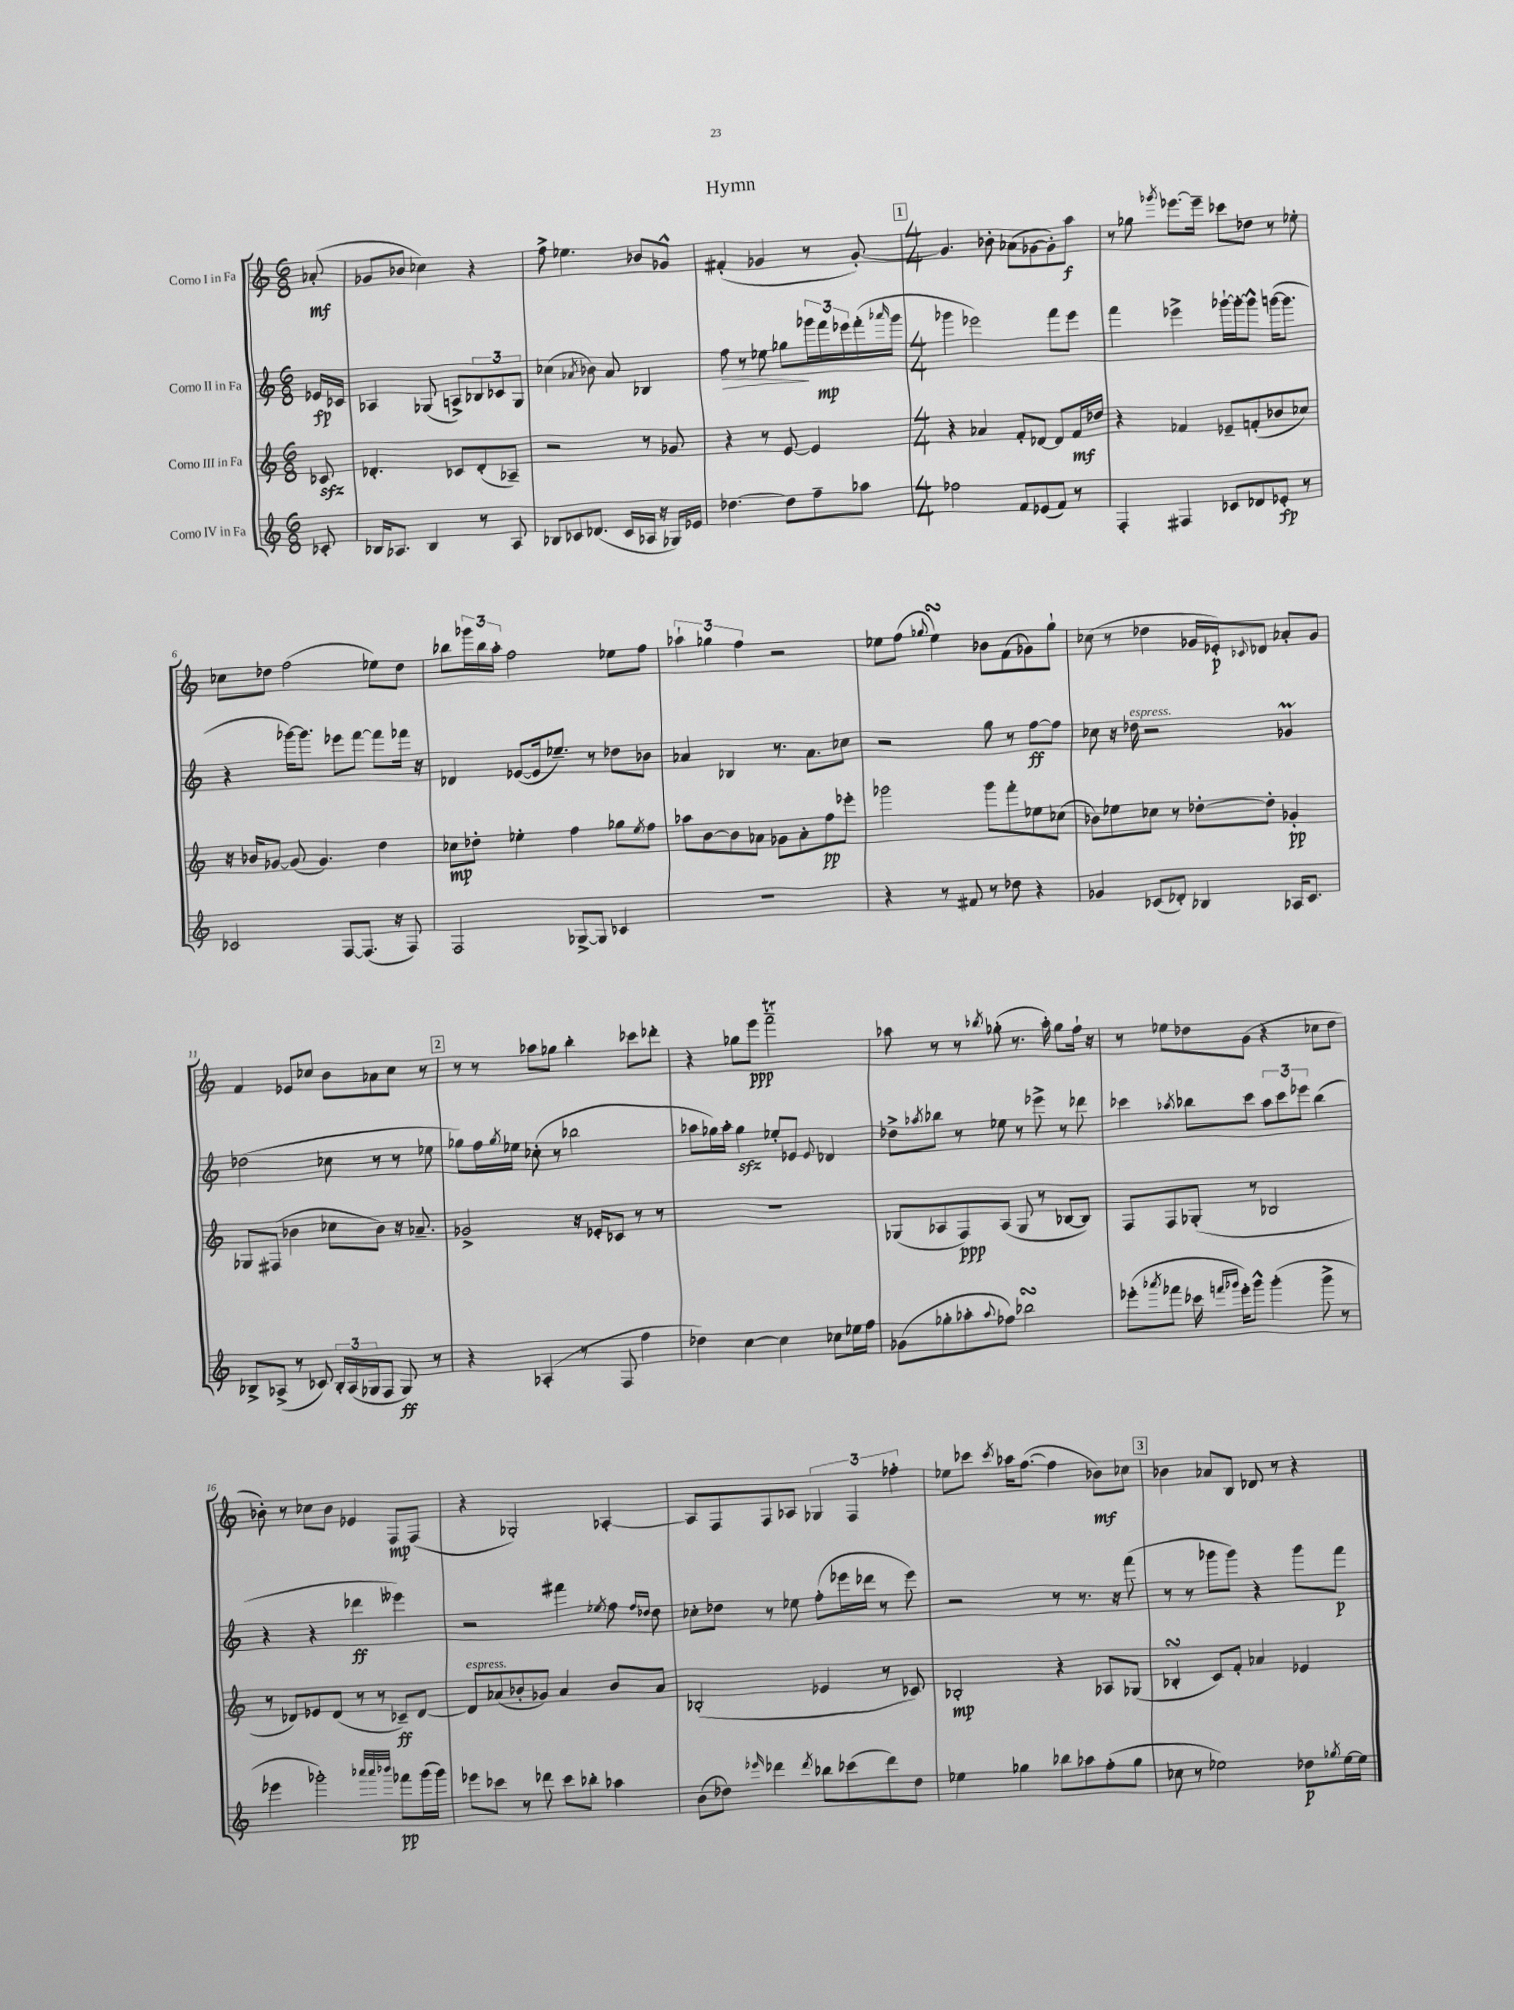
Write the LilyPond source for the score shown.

\header { title = "Hymn" }
<<
\new StaffGroup <<
\new Staff = "s0" \with { instrumentName = "Corno I in Fa" } {
    \clef treble \key c \major \numericTimeSignature \time 6/8 \partial 8
    aes'8-.\mf( |
    ges'8 bes'8 ces''4) r4 |
    f''8-> ees''4. bes'8 ges'8-^ |
    fis'4-.( ges'4 r8 ges'8~-.) |
    \mark \markup { \box "1" } \numericTimeSignature \time 4/4 ges'4. bes'8-. aes'8( ges'8~ ges'8-.) a''8\f |
    r8 ges''8 \acciaccatura { ges'''8 } ees'''8.~ ees'''16-- ces'''8 des''8 r8 ees''8-. |
    ces''8 des''8 f''2( ees''8) des''8 |
    bes''8 \tuplet 3/2 { ges'''16 bes''16 a''16-. } f''2 ees''8 f''8 |
    \tuplet 3/2 { aes''4-! ges''4 f''4 } r2 |
    ees''8 f''8( \appoggiatura { ges''8 } ees''4\turn) bes'8 f'8( ges'8) ges''8-! |
    ces''8( r8 des''4 ges'16 ees'16-.\p) \appoggiatura { ces'8 } des'8 aes'8-. ges'8 |
    f'4 ees'8 ces''8 b'8 aes'8 ces''8 r8 |
    \mark \markup { \box "2" } r8 r8 aes''8 ges''8 b''4-. ces'''8 des'''8-. |
    r4 ges''8 e'''8\ppp f'''2--\trill |
    aes''8 r8 r8 \acciaccatura { bes''8 } ges''8-.( r8. aes''16-.) ges''8 f''16-! r16 |
    r8 ees''8 des''8 g'8( r4 ces''8 des''8 |
    bes'8-.) r8 ces''8 bes'8 ees'4 f8\mp f8( |
    r4 ges2-.) aes4~-. |
    aes8 f8 f8 aes8 \tuplet 3/2 { ges4 f4 fes''4-. } |
    ees''8 ces'''8 \acciaccatura { ces'''8 } aes''16 f''8.~( f''4 bes'8\mf) ces''8 |
    \mark \markup { \box "3" } bes'4 aes'8 b8 des'8 r8 r4 \bar "|." |
}
\new Staff = "s1" \with { instrumentName = "Corno II in Fa" } {
    \clef treble \key c \major \numericTimeSignature \time 6/8 \partial 8
    ees'16\fp ces'16 |
    aes4 ges8( a8->) \tuplet 3/2 { bes8 ces'8 ges8 } |
    ces''4( \acciaccatura { aes'8 } bes'8) aes'8 bes4 |
    f''8\> r8 ees''8 ges''8\! \tuplet 3/2 { ges'''16 f'''16\mp ees'''16 } f'''16-.( \grace { aes'''16 } ges'''16 |
    \mark \markup { \box "1" } \numericTimeSignature \time 4/4 ges'''4 ees'''2) f'''8 ees'''8 |
    f'''4 ees'''4-> ges'''16~-! ges'''16~-. ges'''8-^ g'''16~( g'''8. |
    r4 ges'''16~) ges'''8. ees'''8 f'''8~ f'''8 fes'''16 r16 |
    des'4 ees'8~( ees'16 ees''8.--) r8 des''8 bes'8 |
    aes'4 bes4 r8. aes'8. ces''8 |
    r2 g''8 r8 f''8~\ff f''8 |
    ces''8 r16 des''16^\markup { \italic "espress." } r2 ges'4\prall |
    des''2( ces''8 r8 r8 ees''8 |
    \mark \markup { \box "2" } ges''8) f''16 \acciaccatura { ges''8 } ees''16 ces''8-.( r8 bes''2 |
    aes''8 ges''16) aes''16-. ges''4\sfz ees''8-. ees'8 \appoggiatura { ees'8 } des'4 |
    des''8-> \acciaccatura { aes''8 } bes''8 r8 ees''8 r8 ees'''8-> r8 des'''8 |
    ces'''4 \acciaccatura { aes''8 } bes''8 ces'''8 \tuplet 3/2 { aes''8 ces'''8 ees'''8 } bes''4( |
    r4 r4 des'''4\ff eeses'''4) |
    r2 fis'''4 \acciaccatura { ees''8 } f''8 \grace { f''16 des''16 } des''8 |
    ces''8-. des''8 r8 ees''8 f''8-.( ees'''16 des'''16 r8 ees'''8) |
    r2 r8 r8. r16 f'''8( |
    \mark \markup { \box "3" } r8 r8 ges'''8 ges'''8) r4 ges'''8 f'''8\p \bar "|." |
}
\new Staff = "s2" \with { instrumentName = "Corno III in Fa" } {
    \clef treble \key c \major \numericTimeSignature \time 6/8 \partial 8
    ces'8\sfz |
    des'4.-. ces'8 des'8-.( aes8--) |
    r2 r8 ges'8 |
    r4 r8 e'8~ e'4 |
    \mark \markup { \box "1" } \numericTimeSignature \time 4/4 r4 aes'4 f'8-. des'8~ des'8 f'16\mf des''16 |
    r4 fes'4 ees'8-- f'8-.( bes'8 ces''8) |
    r16 bes'16 ges'8~ ges'8( ges'4.) d''4 |
    ces''8\mp des''8-. ees''4-. f''4 ges''8 \acciaccatura { ees''8 } f''8 |
    aes''8 b'8~ b'8 aes'8 ges'8 aes'8-. f''8\pp ees'''8-. |
    ges'''2 ges'''8 f'''8-. ees''8 ces''8( |
    bes'8) ees''8 ces''8 r8 des''8~-. des''8-. ges'4-.\pp |
    ges8 fis8( bes'4 ces''8 bes'8) r16 aes'8.-- |
    \mark \markup { \box "2" } ges'2-> r16 ees'16-. ces'8 r8 r8 |
    R1 |
    ges8( aes8 f8\ppp) aes8( ges8 r8 bes8~ bes8) |
    f8 f8 ges8-.( r8 bes2 |
    r8 des'8) ees'8 des'8( r8 r8 ces'8--\ff) des'8~ |
    des'8^\markup { \italic "espress." } aes'8( bes'8-. ges'8) aes'4 bes'8 aes'8 |
    bes2-.( ees'4 r8 ces'8) |
    bes2-.\mp r4 aes8 ges8( |
    \mark \markup { \box "3" } bes4-.\turn c'8) f'8-. aes'4 ees'4 \bar "|." |
}
\new Staff = "s3" \with { instrumentName = "Corno IV in Fa" } {
    \clef treble \key c \major \numericTimeSignature \time 6/8 \partial 8
    ces'8-. |
    bes16 aes8. bes4 r8 aes8 |
    bes8 ces'8 des'8.( ces'16 aes16 r16 ges16) ees'16 |
    des''4.~ des''8 f''8-- aes''8 |
    \mark \markup { \box "1" } \numericTimeSignature \time 4/4 fes''2 f'8 ees'8( f'8) r8 |
    f4-. fis4 ces'8 des'8 ees'8-.\fp r8 |
    ces'2 f8~ f8.( r16 f8) |
    f2 ges8~-> ges8 ces'4 |
    R1 |
    r4 r8 fis'8 r8 des''8 r4 |
    ges'4 ces'8( des'8-.) bes4 aes16 ces'8. |
    bes8-> aes8->( r8 ces'8) \tuplet 3/2 { bes16-. aes16( ges16 } f8 ges8\ff) r8 |
    \mark \markup { \box "2" } r4 aes4-.( r8 f8 f''4 |
    des''4) c''4~ c''4 ces''8 ees''16 f''16 |
    ges'8( ges''8-. aes''8-. \appoggiatura { aes''8 } fes''8) bes''2\turn |
    ees'''8-.( \acciaccatura { aes'''8 } fes'''8 ces'''16 \grace { f'''16 ges'''16 } ees'''16-.) ges'''8-^ ges'''4-.( ges'''8-> r8 |
    ees'''4 ges'''2-.) \grace { aes'''32 aes'''32 bes'''32 } fes'''8\pp ges'''16( ges'''16) |
    ees'''8 ces'''8 r8 des'''8 ces'''8 bes''8-. aes''4 |
    b'8( des''8) \grace { ees'''16 } des'''4 \acciaccatura { des'''8 } bes''8 ces'''8( des'''8) des''8 |
    ees''4 ges''4 bes''8 aes''8 f''8-.( ges''8 |
    \mark \markup { \box "3" } ces''8 r8 ees''2) des''8\p \acciaccatura { ges''8 } ees''16~ ees''16 \bar "|." |
}
>>
>>
